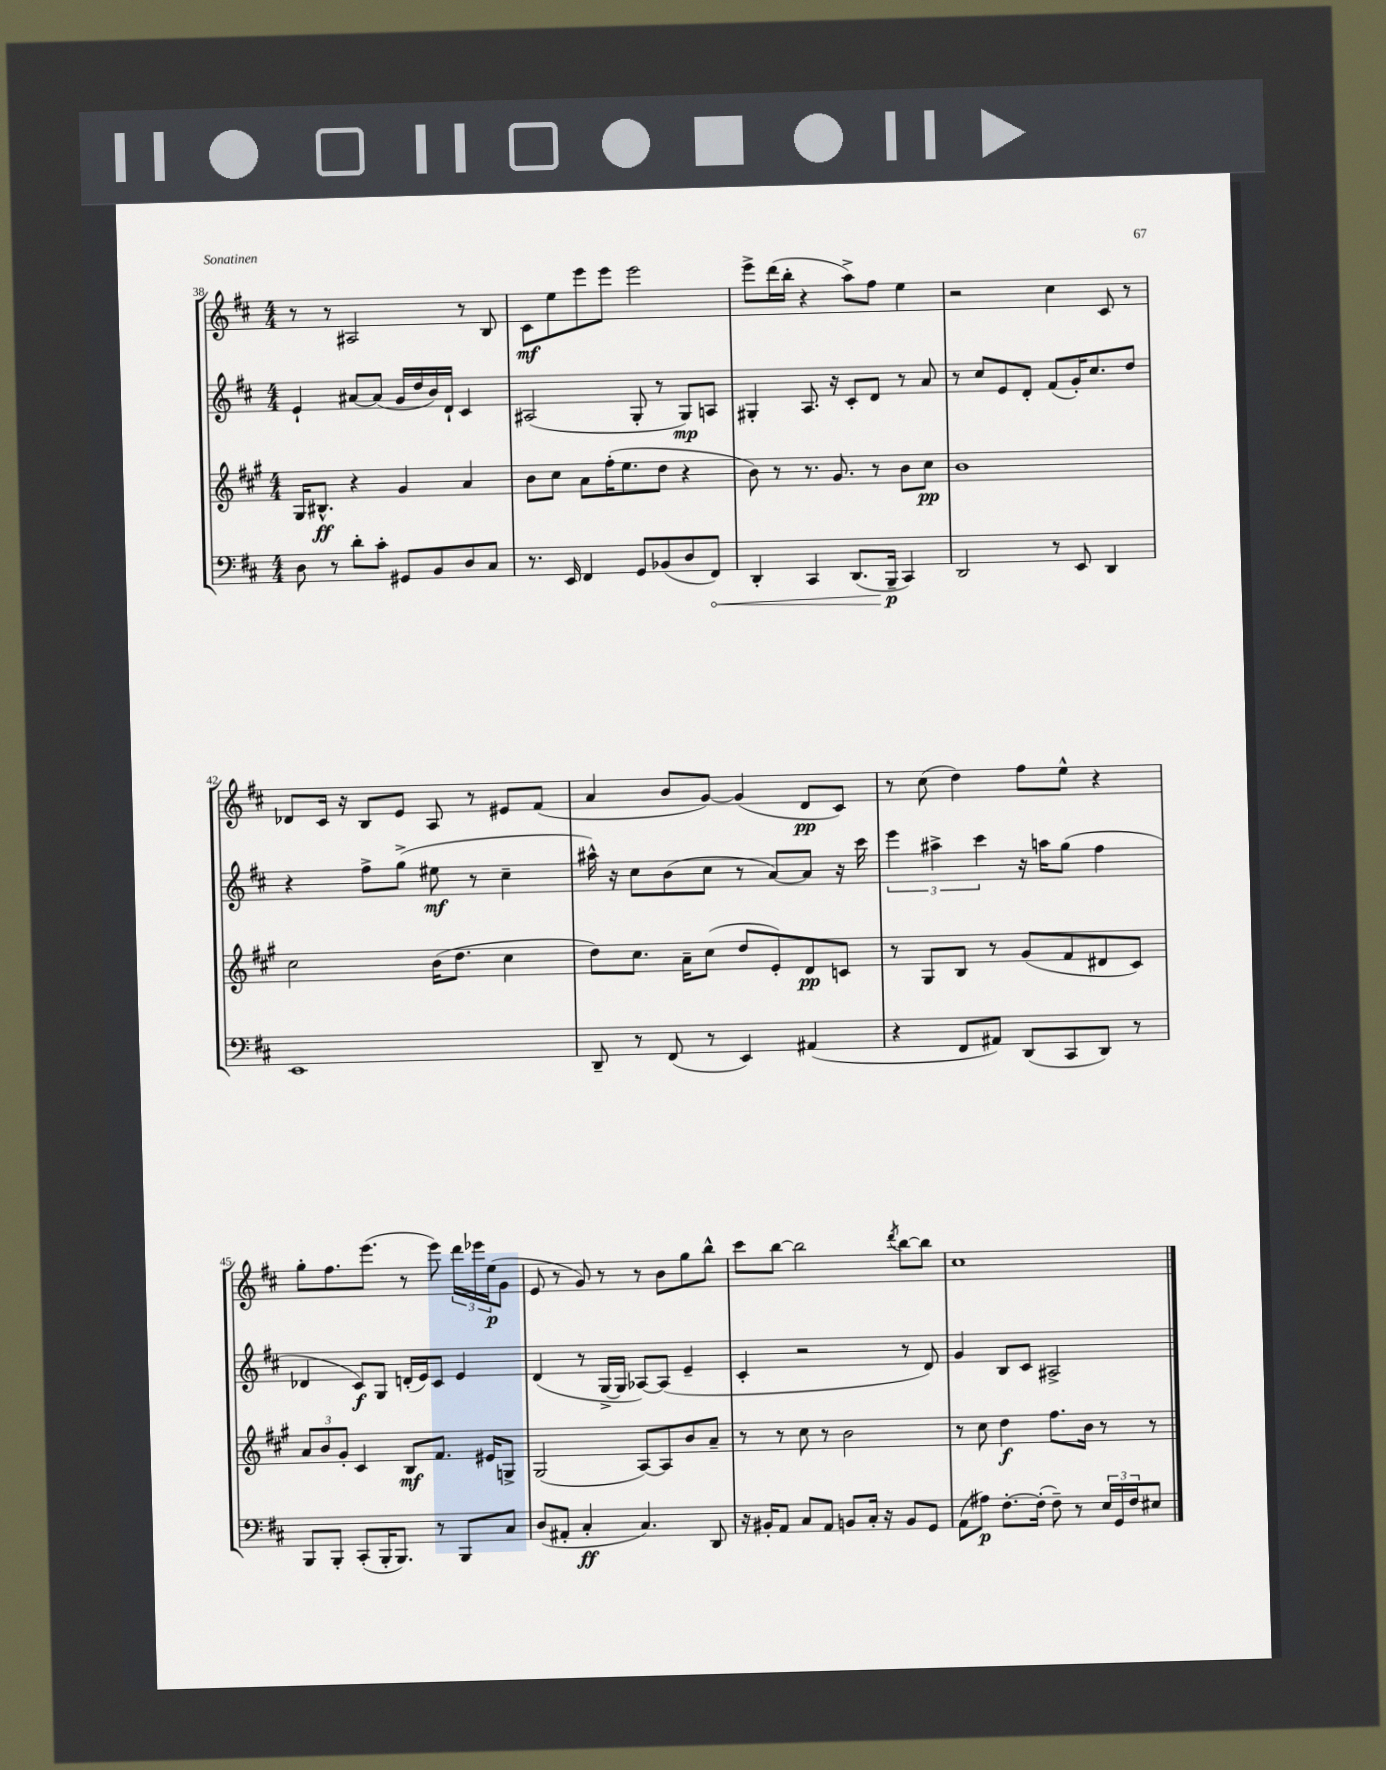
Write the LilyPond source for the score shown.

<<
\new StaffGroup <<
\new Staff = "s0" {
    \clef treble \key d \major \numericTimeSignature \time 4/4
    r8 r8 ais2 r8 b8 |
    cis'8\mf e''8 e'''8 e'''8 e'''2 |
    e'''8-> d'''16( b''16-. r4 a''8->) fis''8 e''4 |
    r2 cis''4 cis'8 r8 |
    des'8 cis'16 r16 b8 e'8 a8 r8 eis'8 fis'8( |
    a'4 b'8 g'8~) g'4( d'8\pp cis'8) |
    r8 cis''8( d''4) fis''8 e''8-^ r4 |
    g''8-. fis''8. e'''8.( r8 e'''8) \tuplet 3/2 { d'''16 ees'''16 e''16\p( } g'8 |
    e'8 r8 g'8) r8 r8 b'8 g''8 b''8-^ |
    cis'''8 b''8~ b''2 \acciaccatura { d'''8 } b''8~ b''8 |
    cis''1 \bar "|." |
}
\new Staff = "s1" {
    \clef treble \key d \major \numericTimeSignature \time 4/4
    e'4-! ais'8~ ais'8( g'16 d''16 b'16) d'16-! cis'4 |
    ais2( g8-. r8 g8\mp) a8 |
    gis4-. a8. r16 cis'8-. d'8 r8 a'8 |
    r8 cis''8 e'8 d'8-. fis'8( g'16-.) cis''8. d''8 |
    r4 fis''8-> g''8->( eis''8\mf r8 cis''4-- |
    ais''16-^) r16 cis''8 b'8( cis''8 r8 a'8~) a'8 r16 cis'''16 |
    \tuplet 3/2 { e'''4 ais''4-> cis'''4 } r16 a''16 g''8( fis''4 |
    des'4 cis'8\f) g8 d'16-.( e'16) cis'8 e'4 |
    d'4( r8 g16~-> g16 aes8~) aes8( e'4-- |
    cis'4-. r2 r8 d'8) |
    g'4 b8 cis'8 ais2-> \bar "|." |
}
\new Staff = "s2" {
    \clef treble \key a \major \numericTimeSignature \time 4/4
    gis16 bis8.-^\ff r4 gis'4 a'4 |
    b'8 cis''8 a'8 fis''16-.( e''8. d''8 r4 |
    b'8) r8 r8. gis'8. r8 b'8 cis''8\pp |
    b'1 |
    cis''2 b'16( d''8. cis''4 |
    d''8) cis''8. a'16-- cis''8( d''8 e'8-.) d'8\pp c'8 |
    r8 gis8 b8 r8 gis'8( fis'8 dis'8 cis'8) |
    \tuplet 3/2 { a'8 b'8 gis'8-. } cis'4 b8\mf fis'8. eis'16 g8-> |
    gis2( a8~) a8 b'8 a'8-- |
    r8 r8 cis''8 r8 b'2 |
    r8 cis''8 d''4\f fis''8. b'16 r8 r8 \bar "|." |
}
\new Staff = "s3" {
    \clef bass \key d \major \numericTimeSignature \time 4/4
    d8 r8 d'8-. cis'8-. gis,8 b,8 d8 cis8 |
    r8. e,16 fis,4 g,8 bes,8( d8 \once \override Hairpin.circled-tip = ##t fis,8\<) |
    d,4-. cis,4 d,8.( b,,16--\p\! cis,4) |
    d,2 r8 e,8 d,4 |
    e,1 |
    d,8-- r8 fis,8( r8 e,4) ais,4( |
    r4 fis,8 ais,8) d,8( cis,8 d,8) r8 |
    b,,8 b,,8-. cis,8-.( b,,16-. b,,8.) r8 b,,8 cis8 |
    d8( ais,8-. cis4-.\ff cis4.) d,8 |
    r16 bis,16-. a,8 cis8 a,8 b,8 cis16-. r16 b,8 g,8 |
    a,8( ais8\p) fis8.~-. fis16-.( fis8--) r8 \tuplet 3/2 { e16 g,16 fis16 } eis8 \bar "|." |
}
>>
>>
\layout { \context { \Score currentBarNumber = #38 } }
